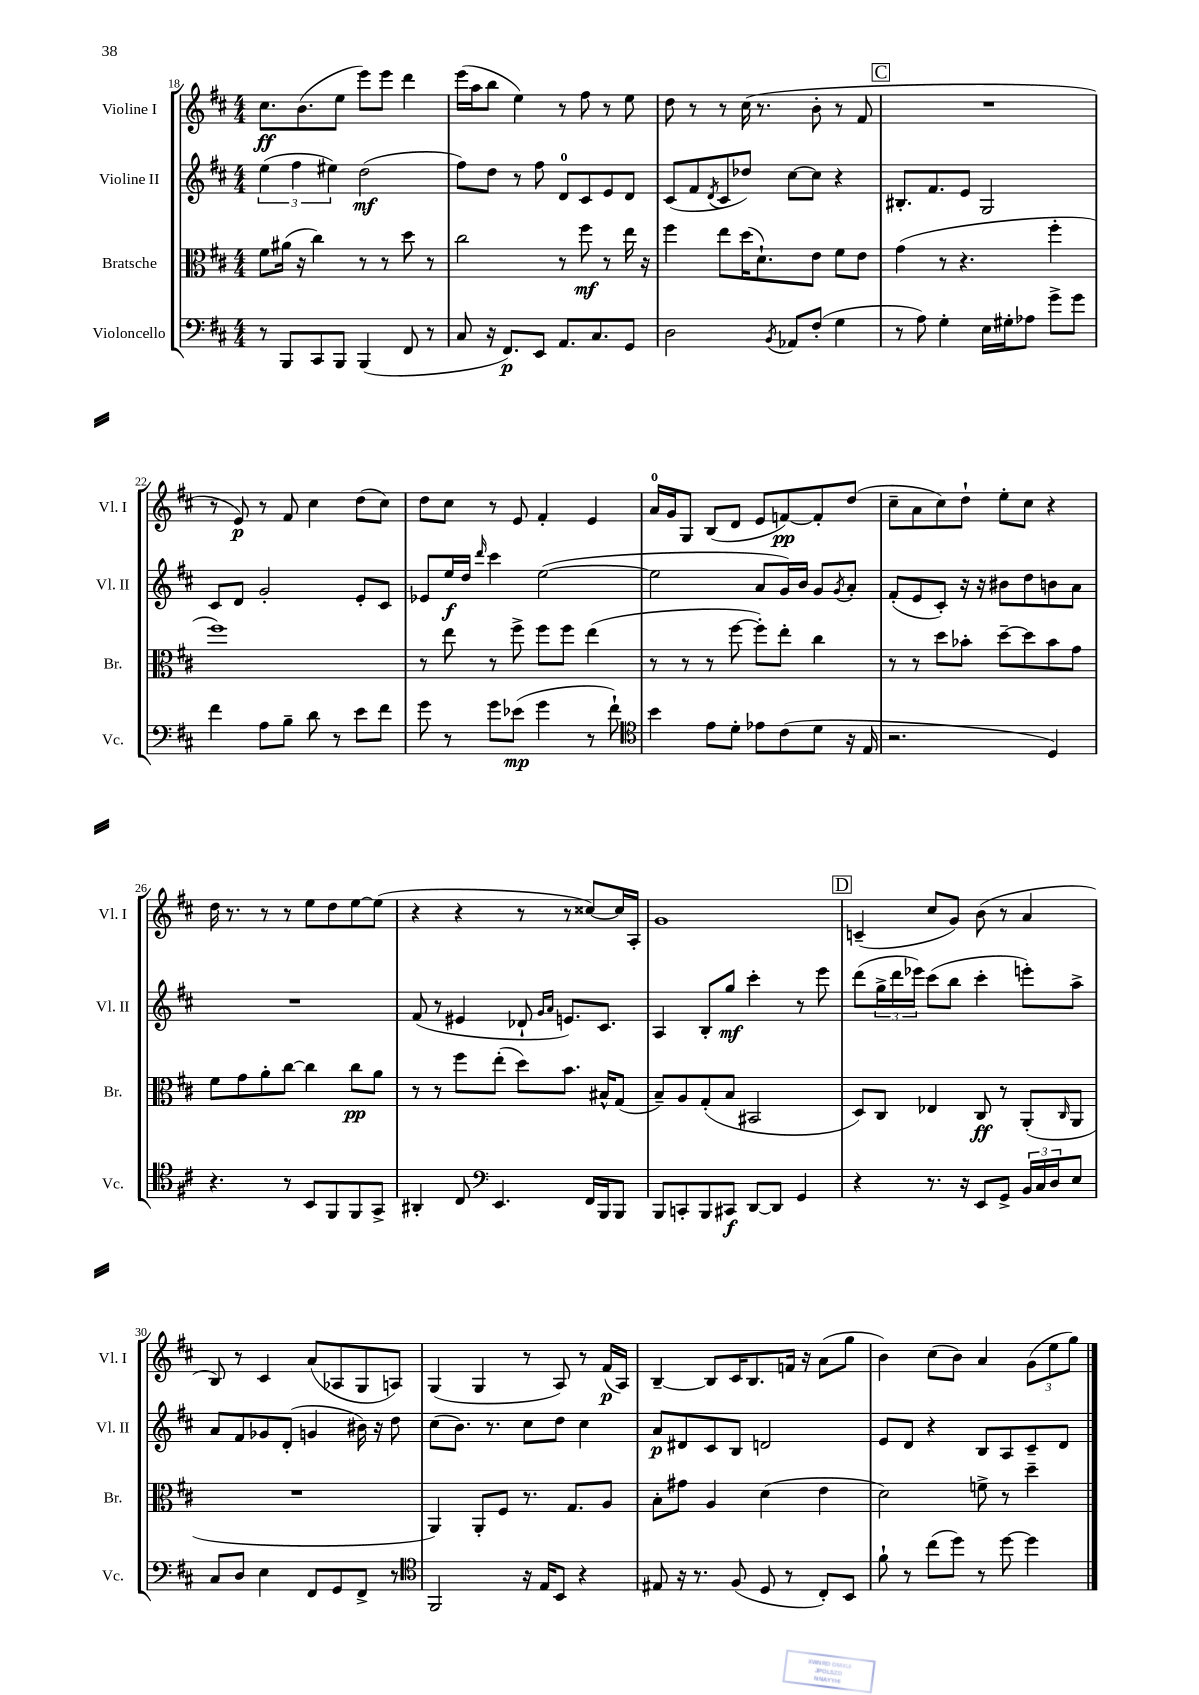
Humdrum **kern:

**kern	**kern	**kern	**kern
*staff4	*staff3	*staff2	*staff1
*clefF4	*clefC3	*clefG2	*clefG2
*k[f#c#]	*k[f#c#]	*k[f#c#]	*k[f#c#]
*M4/4	*M4/4	*M4/4	*M4/4
8r	8f#	(6ee	8.cc#
8BBB	(16a#	.	.
.	.	6ff#	.
.	16r	.	(8.b
8CC#	4cc#)	.	.
.	.	6ee#)	.
8BBB	.	.	8ee
(4BBB	8r	(2dd	8eee)
.	8r	.	8eee
8FF#	8dd	.	4ddd
8r	8r	.	.
=	=	=	=
8C#	2cc#	8ff#)	(16eee
.	.	.	16aa
16r	.	8dd	8bb
8.FF#)	.	.	.
.	.	8r	4ee)
8EE	.	8ff#	.
8.AA	8r	8d	8r
.	8ff#	8c#	8ff#
8.C#	.	.	.
.	8r	8e	8r
8GG	16ee	8d	8ee
.	16r	.	.
=	=	=	=
2D	4ff#	(8c#	8dd
.	.	8f#	8r
.	.	8qd	.
.	8ee	8c#	8r
.	(16dd	8dd-)	(16cc#
.	8.d`)	.	8.r
8qBB	.	.	.
8AA-	.	[8cc#	.
(8F#'	8e	8cc#]	8b'
4G	8f#	4r	8r
.	8e	.	8f#
=	=	=	=
8r	(4g	8.B#'	1r
8A)	.	.	.
.	.	8.f#	.
4G'	8r	.	.
.	4.r	8e	.
16E	.	2G	.
16G#'	.	.	.
8A-	.	.	.
8g^	4ff#'	.	.
8g	.	.	.
=	=	=	=
4f#	1ff#)	8c#	8r
.	.	8d	8e)
8A	.	2g'	8r
8B~	.	.	8f#
8d	.	.	4cc#
8r	.	.	.
8e	.	8e'	(8dd
8f#	.	8c#	8cc#)
=	=	=	=
8g	8r	8e-	8dd
8r	8ee	16ee	8cc#
.	.	16dd	.
.	.	16qqddd	.
8g	8r	4ccc#	8r
(8e-	8ff#^	.	8e
4g	8ff#	([2ee	4f#'
.	8ff#	.	.
8r	(4ee	.	4e
8f#`)	.	.	.
=	=	=	=
*clefC4	*	*	*
4b	8r	2ee]	16a
.	.	.	16g
.	8r	.	8G
8e	8r	.	(8B
8d'	[8ff#	.	8d
8e-	8ff#'])	8a	8e
(8c#	8ee'	16g)	[8f)
.	.	16b	.
8d	4cc#	8g	8f']
.	.	8qg	.
16r	.	8a'	(8dd
16E	.	.	.
=	=	=	=
2.r	8r	(8f#'	8cc#~
.	8r	8e	8a
.	8dd	8c#')	8cc#)
.	8b-'	16r	8dd`
.	.	16r	.
.	[8dd~	8b#	8ee'
.	8dd]	8dd	8cc#
4D)	8b-	8b	4r
.	8g	8a	.
=	=	=	=
4.r	8f#	1r	16dd
.	.	.	8.r
.	8g	.	.
.	8a'	.	8r
8r	[8cc#	.	8r
8BB	4cc#]	.	8ee
8FF#	.	.	8dd
8FF#	8cc#	.	[8ee
8GG^	8a	.	(8ee]
=	=	=	=
4AA#'	8r	(8f#	4r
.	8r	8r	.
8C#	8ff#	4e#	4r
*clefF4	*	*	*
4.EE	(8ee'	.	.
.	8dd)	8d-`	8r
.	.	16qqg	.
.	.	16qqa	.
.	8.b	8.e)	8r
16FF#	.	.	[8cc##)
16BBB	16B#^^	8.c#	.
8BBB	(8G	.	16cc##]
.	.	.	16A'
=	=	=	=
8BBB	8B~)	4A	1g
8CC'	8A	.	.
8BBB	(8G'	8B'	.
8CC#	8B	8gg	.
[8DD	2BB#	4ccc#'	.
8DD]	.	.	.
4GG	.	8r	.
.	.	8eee	.
=	=	=	=
4r	8D)	(8ddd	(4c~
.	8C#	24gg^	.
.	.	24ddd	.
.	.	24eee-)	.
8.r	4E-	(8ccc#	8cc#
.	.	8bb	8g)
16r	.	.	.
8EE	8C#	4ccc#'	(8b
8GG^	8r	.	8r
24BB	(8AA'	8eee')	4a
24C#	.	.	.
24D	.	.	.
.	16qqC#	.	.
8E	8AA	8aa^	.
=	=	=	=
8C#	1r	8a	8B)
8D	.	8f#	8r
4E	.	8g-	4c#
.	.	(8d'	.
8FF#	.	4g	(8a
8GG	.	.	8A-
8FF#^	.	16b#)	8G
.	.	16r	.
8r	.	8dd	8A)
=	=	=	=
*clefC4	*	*	*
2FF#	4AA)	(8cc#	(4G
.	.	8.b)	.
.	8AA'	.	4G
.	.	8.r	.
.	8F#	.	.
16r	8.r	8cc#	8r
16E	.	.	.
8BB	.	8dd	8A)
.	8.G	.	.
4r	.	4cc#	8r
.	8A	.	(16f#
.	.	.	16A)
=	=	=	=
8E#	8B'	8a	[4B~
16r	8g#	8d#	.
8.r	.	.	.
.	4A	8c#	8B]
(8F#	.	8B	16c#
.	.	.	8.B
8D	(4d	2d	.
8r	.	.	16f
.	.	.	16r
8C#')	4e	.	(8a
8BB	.	.	8gg
=	=	=	=
8f#`	2d)	8e	4b)
8r	.	8d	.
(8cc#	.	4r	(8cc#
8dd)	.	.	8b)
8r	8f^	8B	4a
[8dd	8r	8A	.
4dd]	4dd~	8c#~	(12g
.	.	.	12ee
.	.	8d	.
.	.	.	12gg)
==	==	==	==
*-	*-	*-	*-
